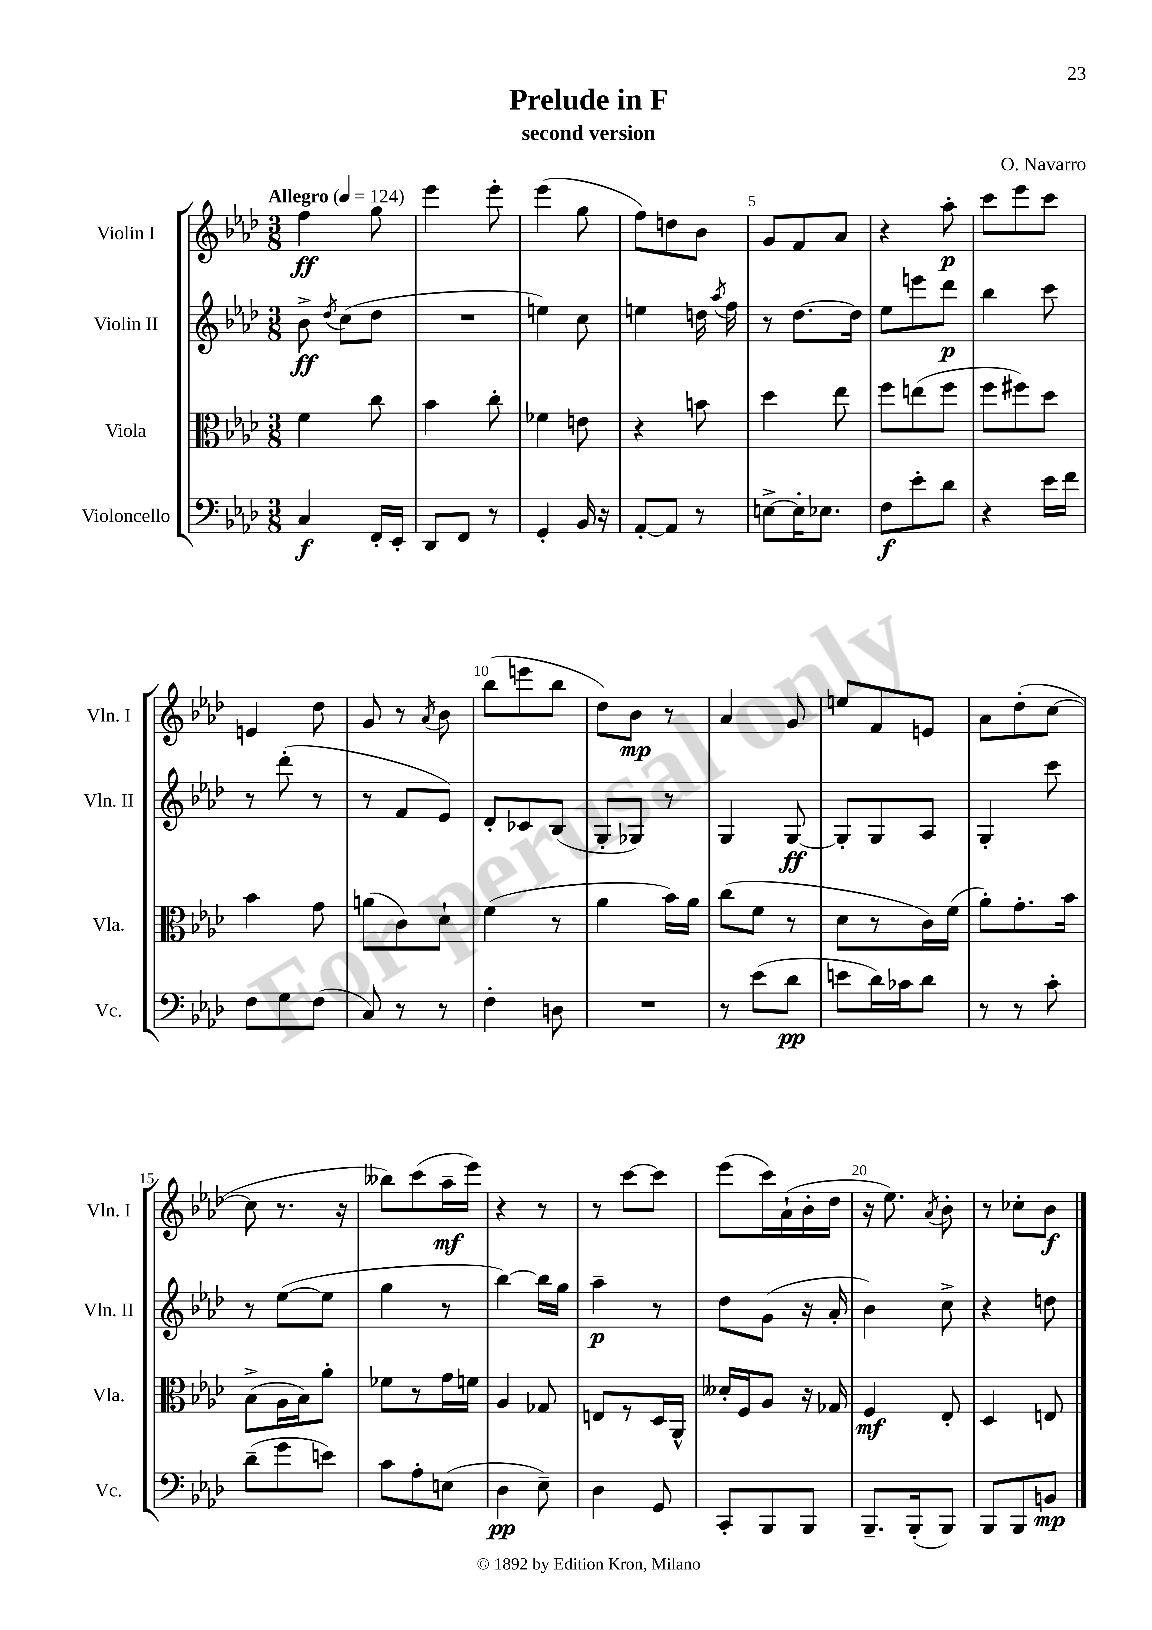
\header { title = "Prelude in F" composer = "O. Navarro" subtitle = "second version" }
<<
\new StaffGroup <<
\new Staff = "s0" \with { instrumentName = "Violin I" shortInstrumentName = "Vln. I" } {
    \clef treble \key aes \major \numericTimeSignature \time 3/8 \tempo "Allegro" 4 = 124
    \autoBeamOff f''4\ff g''8 |
    ees'''4 ees'''8-. |
    ees'''4( g''8 |
    f''8[) d''8 bes'8] |
    g'8[ f'8 aes'8] |
    r4 aes''8-.\p |
    c'''8[ ees'''8 c'''8] |
    e'4 des''8 |
    g'8 r8 \acciaccatura { aes'8 } bes'8 |
    bes''8[( e'''8 bes''8] |
    des''8[) bes'8]\mp r8 |
    aes'4 g'8 |
    e''8[ f'8 e'8] |
    aes'8[ des''8-.( c''8]~ |
    c''8 r8. r16 |
    beses''8[) c'''8( aes''16--\mf ees'''16]) |
    r4 r8 |
    r8 c'''8[~ c'''8] |
    ees'''8[( c'''16) aes'16-!( bes'16-. des''16] |
    r16 ees''8.) \acciaccatura { aes'8 } bes'8-. |
    r8 ces''8[-. bes'8]\f \bar "|." |
}
\new Staff = "s1" \with { instrumentName = "Violin II" shortInstrumentName = "Vln. II" } {
    \clef treble \key aes \major \numericTimeSignature \time 3/8
    \autoBeamOff bes'8->\ff \acciaccatura { des''8 } c''8[( des''8] |
    R4. |
    e''4) c''8 |
    e''4 d''16 \acciaccatura { aes''8 } f''16 |
    r8 des''8.[~ des''16] |
    ees''8[ e'''8 des'''8]\p |
    bes''4 c'''8 |
    r8 des'''8-.( r8 |
    r8 f'8[ ees'8]) |
    des'8[-. ces'8 bes8]( |
    g8[-. ges8]) r8 |
    g4 g8~\ff |
    g8[-. g8 aes8] |
    g4-. c'''8 |
    r8 ees''8[~( ees''8] |
    g''4 r8 |
    bes''4~) bes''16[ g''16] |
    aes''4--\p r8 |
    des''8[ g'8]( r16 aes'16-. |
    bes'4) c''8-> |
    r4 d''8 \bar "|." |
}
\new Staff = "s2" \with { instrumentName = "Viola" shortInstrumentName = "Vla." } {
    \clef alto \key aes \major \numericTimeSignature \time 3/8
    \autoBeamOff f'4 c''8 |
    bes'4 c''8-. |
    fes'4 e'8 |
    r4 b'8 |
    des''4 ees''8 |
    f''8[ e''8( f''8] |
    f''8[ fis''8) des''8] |
    bes'4 g'8 |
    a'8[( c'8) des'8]-! |
    f'4( r8 |
    aes'4 bes'16[) aes'16] |
    c''8[( f'8] r8 |
    des'8[ r8 c'16) f'16]( |
    aes'8[-.) g'8.-. bes'16] |
    bes8[->( aes16 bes16) aes'8]-. |
    fes'8[ r8 g'16 f'16] |
    aes4 ges8 |
    e8[ r8 des16 aes,16]-^ |
    deses'16[-. f16 aes8] r16 ges16 |
    f4\mf ees8-. |
    des4 e8 \bar "|." |
}
\new Staff = "s3" \with { instrumentName = "Violoncello" shortInstrumentName = "Vc." } {
    \clef bass \key aes \major \numericTimeSignature \time 3/8
    \autoBeamOff c4\f f,16[-. ees,16]-. |
    des,8[ f,8] r8 |
    g,4-. bes,16 r16 |
    aes,8[~-. aes,8] r8 |
    e8[~-> e16-. ees8.] |
    f8[\f ees'8-. des'8] |
    r4 ees'16[ f'16] |
    f8[ g8 f8]( |
    c8) r8 r8 |
    f4-. d8 |
    R4. |
    r8 ees'8[( des'8]\pp |
    e'8[ des'16) ces'16 des'8] |
    r8 r8 c'8-. |
    des'8[--( g'8 e'8]) |
    c'8[ aes8-. e8]( |
    des4\pp ees8--) |
    des4 g,8 |
    c,8[-. bes,,8 bes,,8] |
    bes,,8.[-- bes,,16-.( bes,,8]) |
    bes,,8[ bes,,8 b,8]\mp \bar "|." |
}
>>
>>
\layout { \context { \Score \override BarNumber.break-visibility = ##(#f #t #t) barNumberVisibility = #(every-nth-bar-number-visible 5) } }
